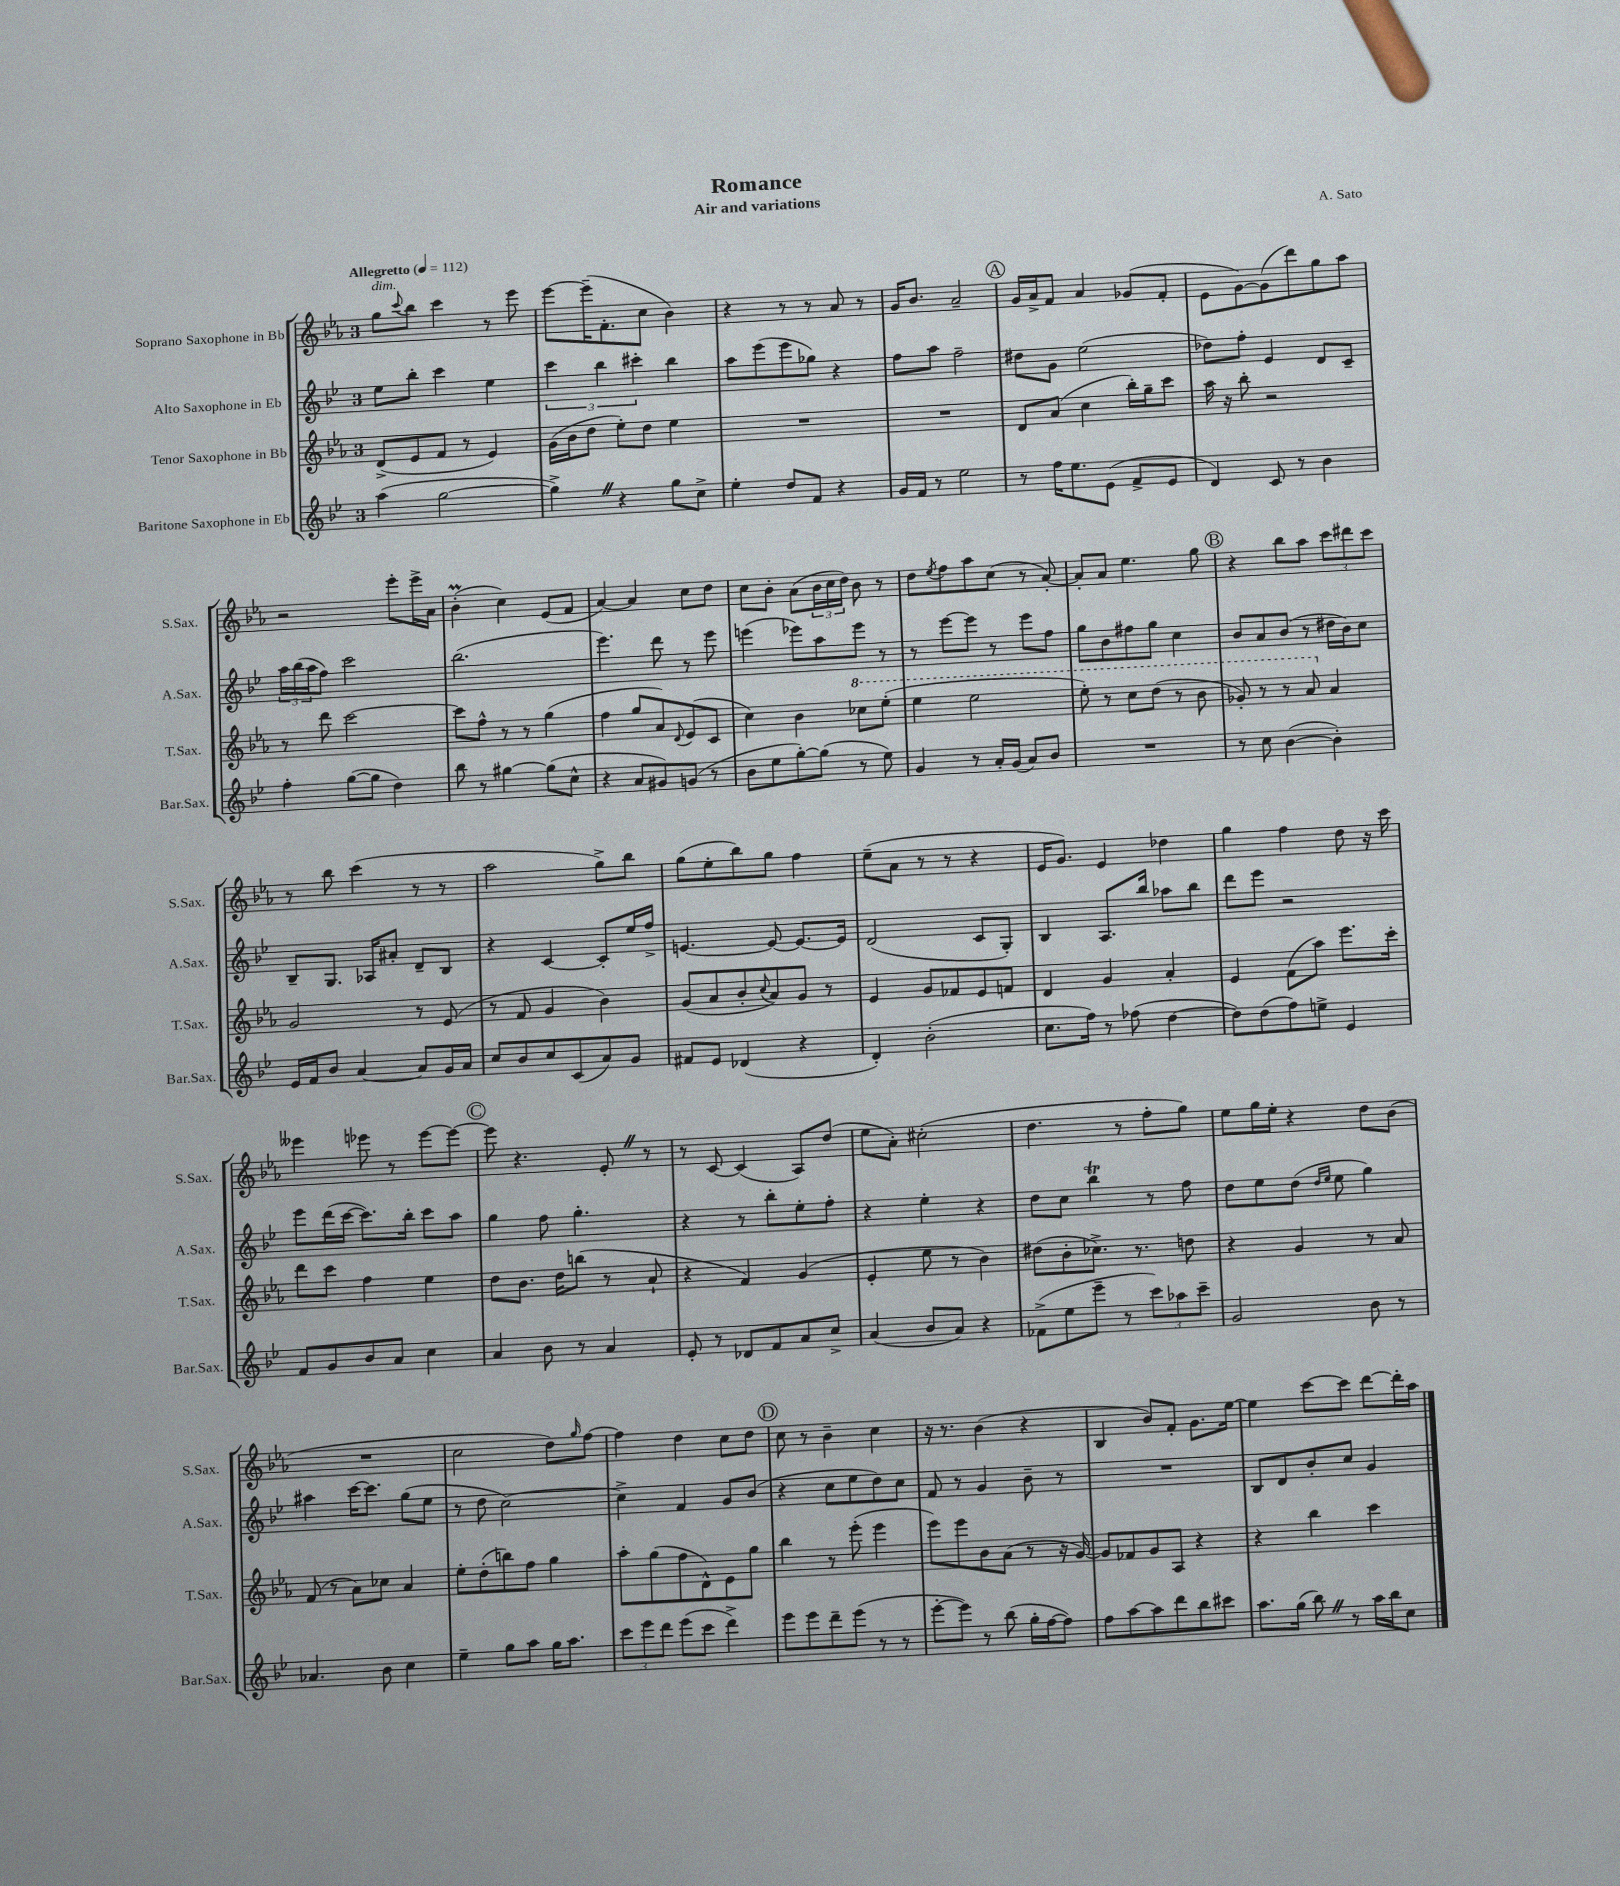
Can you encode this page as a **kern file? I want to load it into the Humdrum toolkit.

**kern	**kern	**kern	**kern
*staff4	*staff3	*staff2	*staff1
*clefG2	*clefG2	*clefG2	*clefG2
*k[b-e-]	*k[b-e-a-]	*k[b-e-]	*k[b-e-a-]
*M3/4	*M3/4	*M3/4	*M3/4
*MM112	*MM112	*MM112	*MM112
(4aa	(8d^	8ee-	8gg
.	.	.	8qqccc
.	8e-	8bb-'	8bb-
[2gg	8f	4ccc	4ccc
.	8r	.	.
.	4e-)	4ee-	8r
.	.	.	8eee-
=	=	=	=
4gg^])	(16g	6ccc	[8eee-
.	16b-	.	.
.	8dd	.	(16eee-~]
.	.	6bb-	.
.	.	.	8.f'
4r	8ee-')	.	.
.	.	6ccc#'	.
.	8dd	.	8cc
8gg	4ee-	4bb-	4b-)
8cc^	.	.	.
=	=	=	=
4ee-'	2.r	8aa	4r
.	.	(8eee-	.
8dd	.	8eee-	8r
8f	.	8gg-)	8r
4r	.	4r	8a-
.	.	.	8r
=	=	=	=
16g	2.r	8ff	16g
16f	.	.	8.b-
8r	.	8aa	.
2ee-	.	2ff~	2a-~
=	=	=	=
8r	8d	8dd#	16g
.	.	.	16a-^
16ff	(8a-	8g	8f
8.ee-	.	.	.
.	4cc	(2ee-	4a-
(8e-	.	.	.
8f^	16bb-')	.	(8g-
.	16gg~	.	.
8e-	8ccc	.	8f'
=	=	=	=
4d)	16aa-	8dd-)	8e-
.	16r	.	.
.	8bb-'	8ff'	[8g)
8c	2r	4e-	(8g]
8r	.	.	8ddd)
4b-	.	8d	8gg
.	.	8c~	8aa-
=	=	=	=
4ff'	8r	24aa	2r
.	.	(24bb-	.
.	.	24aa	.
.	8ddd	8ff)	.
([8gg	[2ccc	2ccc	.
8gg]	.	.	.
4dd)	.	.	8eee-'
.	.	.	16eee-^
.	.	.	16a-
=	=	=	=
8bb-	8ccc]	(2.bb-	(4b-'
8r	8ff^^	.	.
[4gg#	8r	.	4cc)
.	8r	.	.
(8gg#]	(4gg	.	(8e-
8cc^^	.	.	8f
=	=	=	=
4r	4ff	4.eee-)	[4a-)
8a	8gg	.	4a-]
8g#)	8a-)	8ddd	.
.	8qqd	.	.
(8g	(8e-	8r	8cc
8r	8c	8eee-	8dd
=	=	=	=
8b-	4cc)	(4eee	8cc
8ee-	.	.	8b-'
[8gg')	4b-	8eee-)	(8a-
(8gg]	.	8aa	24b-
.	.	.	24cc
.	.	.	24dd)
8r	8ccc-	8eee-	8b-
8ee-)	(8eee-'	8r	8r
=	=	=	=
4g	4eee-	8r	8dd
.	.	.	8qee-
.	.	[8eee-	8ff
8r	2eee-	8eee-]	8aa-
16a'	.	8r	(8cc
(16g	.	.	.
8a)	.	8eee-	8r
8b-	.	8ff	[8a-')
=	=	=	=
2.r	8eee-')	8gg	8a-']
.	8r	8b-	8a-
.	8ccc	8ff#	4.ee-
.	(8ddd	8gg	.
.	8r	4cc	.
.	8bb-	.	8gg
=	=	=	=
8r	8gg-')	8b-	4r
8cc	8r	8a	.
([4b-	8r	(8b-	8bb-
.	8aa-	8r	8aa-
4b-'])	4a-	16dd#	12ccc
.	.	16b-)	.
.	.	.	12ddd#
.	.	8cc	.
.	.	.	12ccc
=	=	=	=
16e-	2g	8B-~	8r
16f	.	.	.
8b-	.	8.G	8bb-
[4a	.	.	(4ccc
.	.	16A-	.
.	.	8a#'	.
8a]	8r	8d~	8r
16g	(8e-	8B-	8r
16a	.	.	.
=	=	=	=
8cc	8r	4r	2aa-
8b-	8f	.	.
8cc	4g	[4c	.
(8c	.	.	.
8a)	4b-)	8c']	8gg^)
8g	.	16ee-	8bb-
.	.	16ff^	.
=	=	=	=
8f#	(8g	[4.e	(8gg
8e-	8a-	.	8ee-'
(4d-	8b-'	.	8bb-)
.	8qqcc	.	.
.	8a-)	8e_	8gg
4r	8g	8.e_	4ff
.	8r	.	.
.	.	16e]	.
=	=	=	=
4d')	4e-	(2d	(8ee-~
.	.	.	8a-
(2b-'	8g	.	8r
.	8f-	.	8r
.	8e-	8c	4r
.	8f	8G')	.
=	=	=	=
8.cc	4d	4B-	16e-
.	.	.	8.g)
16ff)	.	.	.
8r	4g	8.A	4e-
(8ff-	.	.	.
.	.	16bb-	.
[4dd	4a-'	8aa-	4dd-
.	.	8bb-	.
=	=	=	=
8dd])	4e-	8ddd	4gg
(8dd	.	8eee-	.
8ff)	(8f	2r	4ff
8ee^	8aa-)	.	.
4e-	8.eee-	.	8dd
.	.	.	16r
.	16ccc'	.	16ccc
=	=	=	=
8f	8ddd	8eee-	4eee--
8g	8ccc	(16ddd	.
.	.	[16ccc	.
8b-	4ff	8.ccc])	8eee-
8a	.	.	8r
.	.	16bb-'	.
4cc	4ee-	8ccc	[8eee-
.	.	8aa	8eee-_
=	=	=	=
4a	8dd	4gg	8eee-]
.	8.b-	.	4.r
8b-	.	8ff	.
.	16dd	.	.
8r	(8bb	4.gg'	.
4a	8r	.	8e-'
.	8a-`	.	8r
=	=	=	=
8e-'	4r	4r	8r
8r	.	.	[8c
8d-	4f)	8r	(4c]
8f	.	8bb-'	.
8a	(4g	8ee-'	8A-)
8cc^	.	8ff'	(8dd
=	=	=	=
(4a	4e-'	4r	8ee-
.	.	.	8a-')
8b-	8ee-	4ee-'	(2cc#'
8a)	8r	.	.
4r	4b-)	4r	.
=	=	=	=
(8f-^	(8dd#	8dd	4.dd
8ee-	8b-'	8cc	.
8eee-~	8.cc-^)	4bb-	.
8r	.	.	8r
.	8.r	.	.
12ccc)	.	8r	8ff'
12aa-	.	.	.
.	8dd	8ff	8gg)
12ccc~	.	.	.
=	=	=	=
2g	4r	8dd	8ee-
.	.	8ee-	16gg
.	.	.	16ee-'
.	4g	(8dd	4r
.	.	16qqdd	.
.	.	16qqee-	.
.	.	8ee-	.
8b-	8r	4gg)	8dd
8r	8a-	.	(8b-
=	=	=	=
4.a-	(8f	4aa#	2.r
.	8r	.	.
.	8a-)	[16ccc	.
.	.	8.ccc]	.
8b-	8cc-	.	.
4cc	4a-	(8gg	.
.	.	8ee-	.
=	=	=	=
4ee-~	8ee-'	8r	2cc
.	(8dd'	8dd	.
8gg	8bb)	[2cc)	.
8aa	8ff	.	.
16gg	4gg	.	8dd)
8.aa	.	.	.
.	.	.	16qqgg
.	.	.	[8ff
=	=	=	=
12ccc	8aa-'	4cc^]	4ff]
12eee-	.	.	.
.	(8gg	.	.
12ddd	.	.	.
(8eee-	8ff	4f	4dd
8ccc	8d^^)	.	.
4ddd^)	8e-	8g	8cc
.	8gg	(8b-	8dd
=	=	=	=
8eee-	4bb-	4r	8cc
8eee-	.	.	8r
8ddd~	8r	8cc	4b-~
(8eee-	(8eee-'	8ee-	.
8r	4eee-	8dd)	4cc
8r	.	8cc	.
=	=	=	=
[8eee-'	8eee-)	8f	16r
.	.	.	8.r
8eee-])	8eee-	8r	.
8r	8b-	4g	(4b-
(8bb-	(8a-	.	.
16gg'	8r	8b-~	4r
[16ff	.	.	.
8ff])	16r	8r	.
.	[16g)	.	.
=	=	=	=
8ff	8g]	2.r	4B-
[8aa	8f-	.	.
8aa]	8g	.	8b-)
8ddd	8A-	.	8f'
8bb-	4r	.	8.g
8ccc#	.	.	.
.	.	.	[16ee-
=	=	=	=
8.aa	4r	8B-	4ee-]
.	.	8d	.
(16gg	.	.	.
8bb-)	4bb-	8b-'	[8ccc
8r	.	8cc	8ccc]
16aa	4ccc	4g	[8ddd
16bb-	.	.	.
8cc	.	.	16ddd']
.	.	.	16aa-
==	==	==	==
*-	*-	*-	*-
